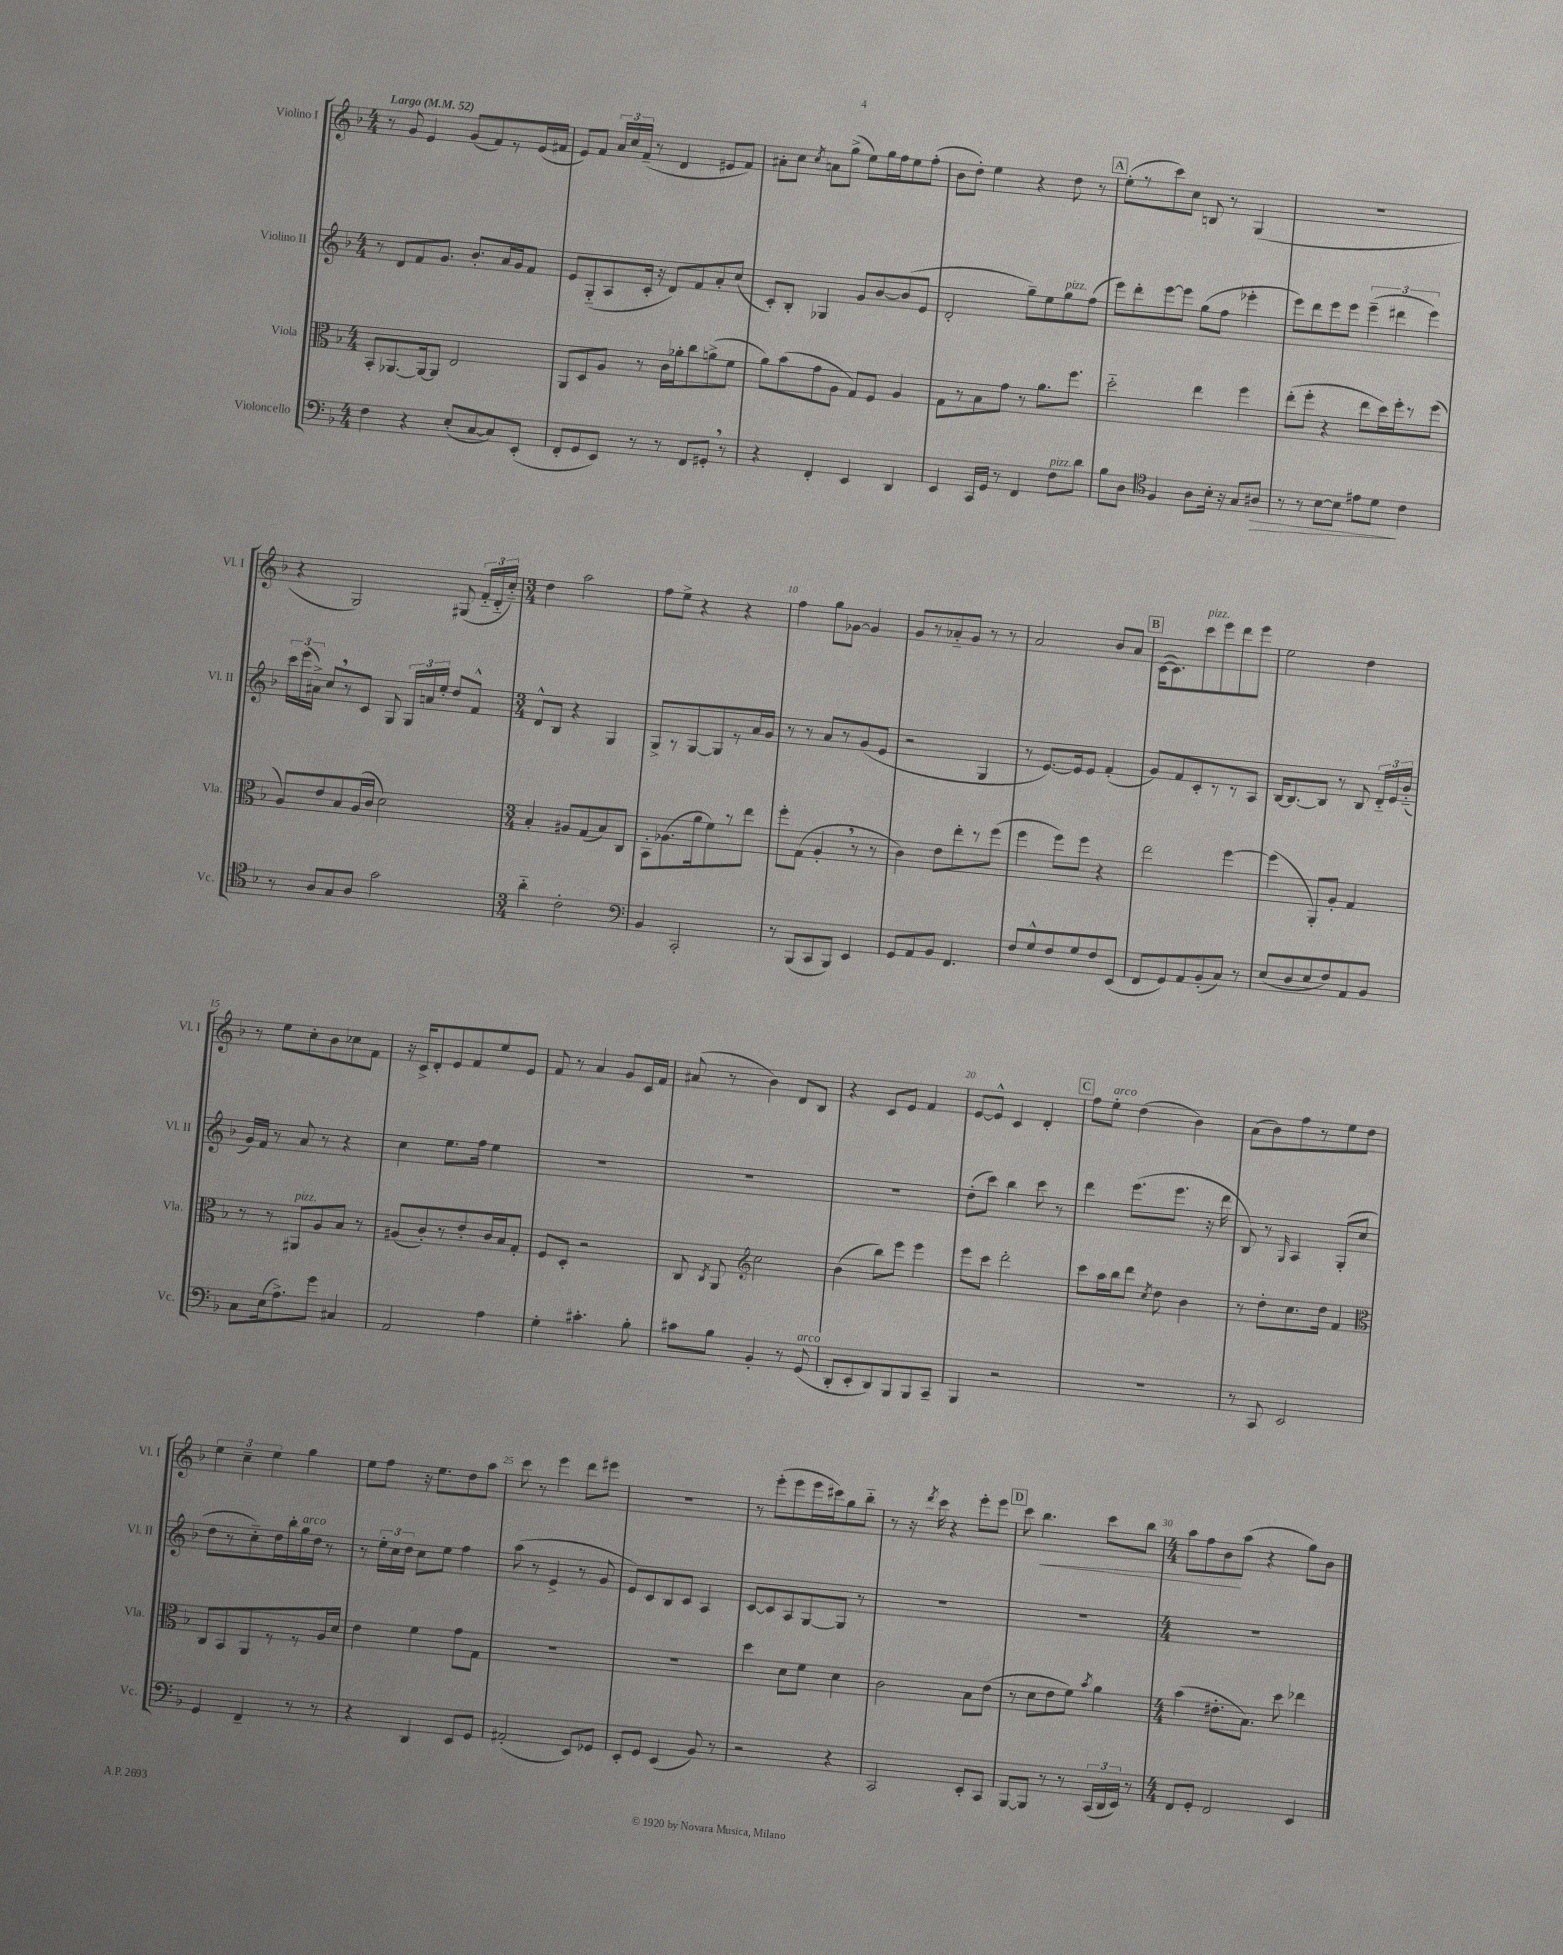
<<
\new StaffGroup <<
\new Staff = "s0" \with { instrumentName = "Violino I" shortInstrumentName = "Vl. I" } {
    \clef treble \key f \major \numericTimeSignature \time 4/4 \tempo "Largo" 4 = 52
    \autoBeamOff r8 g'8 e'4 g'8[( f'8) r8 e'16( fis'16] |
    e'8[) f'8] \tuplet 3/2 { a'16[ c''16 f'16]--( } r8 d'4 eis'8[ f'8]) |
    ais'8[-. c''8] \acciaccatura { c''8 } a'8[ g''8]->( e''8[) g''16 f''16 e''8 f''8]-.( |
    bes'8[ d''8]-.) e''4 r4 d''8 r8 |
    \mark \markup { \box "A" } e''8[-.( r8 c'''8) c''8] b8 r8 g4( |
    R1 |
    r4 g2) gis8( \tuplet 3/2 { f'16[-_ d'16-_ c''16]-_) } |
    \numericTimeSignature \time 3/4 d''4 a''2 |
    f''8[ e''8]-> r4 r4 |
    f''4 g''8[ ges'8]~ ges'4 |
    g'8[ r8 aes'8-_ g'8] r8 r8 |
    a'2 bes'8[ a'8] |
    \mark \markup { \box "B" } c'16[~( c'8.) c'''8^\markup { \italic "pizz." } e'''8 d'''8 e'''8] |
    e''2 d''4 |
    r8 e''8[ c''8-. bes'8 ces''8 f'8] |
    r16 c'16[-> d'8-. e'8 f'8 e''8 e'8] |
    f'8 r8 a'4 g'8[ c'16 f'16] |
    ais'8( r8 bes'4) d'8[ bes8] |
    r4 c'8[ e'8] f'4 |
    e'8[~ e'8]-^ c'4 d'4-. |
    \mark \markup { \box "C" } f''8[ e''8]-.^\markup { \italic "arco" } d''4( bes'4) |
    a'8[( bes'8) f''8 r8 e''8 d''8] |
    \tuplet 3/2 { e''4 c''4-- e''4 } g''4 |
    e''8[ f''8] r16 e''8.[ d''8 a''8] |
    c'''8 r8 e'''4 d'''8[ eis'''8] |
    R2. |
    r8 e'''8[-.( e'''8 e'''16 cis'''16) g''8 bes''8]-_ |
    r8 r16 \acciaccatura { d'''8 } c'''16 r4 e'''8[-. e'''8] |
    \mark \markup { \box "D" } c'''8 bes''4.\< c'''8[ bes''8] |
    \numericTimeSignature \time 4/4 a''8[ f''8 bes'8\! a''8]( r4 g''8[) bes'8] \bar "|." |
}
\new Staff = "s1" \with { instrumentName = "Violino II" shortInstrumentName = "Vl. II" } {
    \clef treble \key f \major \numericTimeSignature \time 4/4
    \autoBeamOff r8 d'8[ f'8 g'8.] bes'8.[-. a'16 g'16 f'8] |
    e'8[ g8-_( a8 c'16]-. r16 d'8[) f'8 a'8-. c''8]( |
    c'8[-.) bes8]-. ges4 g'8[ bes'8~ bes'8( e'8] |
    d'2-. g''8[--) e''8 g''8^\markup { \italic "pizz." } f''8]( |
    \mark \markup { \box "A" } e'''8[) d'''8-. e'''8~ e'''8] g''8[( f''8] ees'''4-. |
    e'''8[) d'''8 e'''8 e'''8] \tuplet 3/2 { e'''4--( dis'''4 e'''4) } |
    \tuplet 3/2 { c'''16[ e'''16( ais'16]->) } c''8[ \breathe r8 c'8] g8 \tuplet 3/2 { g16[ a'16 e''16]-. } d''8[ f'8]-^ |
    \numericTimeSignature \time 3/4 d'8[-^ bes8] r4 g4 |
    g8[-> r8 g8~ g8 r8 a'16 g'16] |
    r8 r8 a'8[ r8 g'8( e'8] |
    r2 g4 |
    r8 e'8.[~) e'16 e'8] f'4-.( |
    \mark \markup { \box "B" } g'8[) f'8 c'8-. r8 r8 a8] |
    bes16[~ bes8.~ bes8] r8 bes8 \tuplet 3/2 { d'16[-_ e'16 bes'16]-_( } |
    g'16[) f'16] r8 a'8 r8 r4 |
    c''4 e''8.[ f''16] e''4 |
    R2. |
    R2. |
    R2. |
    d''8[-.( c'''8]) bes''4 c'''8 r8 |
    \mark \markup { \box "C" } d'''4 e'''8.[( e'''8.] r16 d'''16 |
    bes8) r8 \grace { g16 } a4 g8[-.( c''8] |
    d''8[ r8 c''8-_) d''16 bes''16-. g''16^\markup { \italic "arco" } d''16] r8 |
    r8 \tuplet 3/2 { e''16[-. c''16 d''16] } c''8[ e''8] f''4 |
    a''8( r8 e'4-> r8 g'8 |
    e'8[) c'8 bes8 c'8] a4 |
    c'8[~ c'8 a8 g8~ g8] r8 |
    R2. |
    \mark \markup { \box "D" } R2. |
    \numericTimeSignature \time 4/4 R1 \bar "|." |
}
\new Staff = "s2" \with { instrumentName = "Viola" shortInstrumentName = "Vla." } {
    \clef alto \key f \major \numericTimeSignature \time 4/4
    \autoBeamOff bes,8[-. aes,8.~ aes,16~ aes,8] e2 |
    a,8[ d8 a8] r8 c'16[ aes'16-. c''8 a'8->( f'8] |
    a'8[) bes'8( g'8 a8] g8[) f8] a4 |
    g8[ r8 bes8 g'8] r8 a'8.[ f''8.] |
    \mark \markup { \box "A" } d''2-_ e''4 f''4 |
    e''8[-.( f''8]-. r4 e''8[ d''16) f''16-. r8 f''8]( |
    a8[) e'8 bes8 a16( c'16] d'2) |
    \numericTimeSignature \time 3/4 bes4-. ais8[ g8( bes8) c8] |
    bes,8[-. aes8.( a'16 f'8) r8 e''8] |
    f''8[-. g8]( a4-. \breathe r8 r8 |
    c'4) e'8[ e''8-. r8 f''8]( |
    f''4 f''8[) f''8] r4 |
    \mark \markup { \box "B" } e''2 f''4~ |
    f''4( a,8[-.) a8]-. g4 |
    r8 r8 ais,8[^\markup { \italic "pizz." } a8 bes8] r8 |
    ais8[( c'8-.) r8 e'8-. c'16 bes16 g8]-. |
    f8[ d8]-. r2 |
    c8 \acciaccatura { c8 } a,8 \clef treble c''2 |
    bes'4( bes''8[) e'''8] e'''4 |
    e'''8[ c'''8] d'''2-. |
    \mark \markup { \box "C" } c'''8[ a''16 bes''16 d'''8] \acciaccatura { c''8 } d''8 bes'4 |
    r8 d''8[-. c''8. d''16] f'4 |
    \clef alto c8[ bes,8 a,8 r8 r8 a16 d'16] |
    e'4 f'4 g'8[ g8] |
    R2. |
    R2. |
    d''4 d'8[ f'8] d'4 |
    c'2 bes8[ e'8]( |
    \mark \markup { \box "D" } r8 d'8[ e'8 f'8]) \acciaccatura { bes'8 } a'4 |
    \numericTimeSignature \time 4/4 bes'4( eis'8.[-. bes8.]) d''8 ees''4 \bar "|." |
}
\new Staff = "s3" \with { instrumentName = "Violoncello" shortInstrumentName = "Vc." } {
    \clef bass \key f \major \numericTimeSignature \time 4/4
    \autoBeamOff f4 r4 e8[-.( c8~ c8) e,8]-.( |
    f,8[-. g,8 e,8]) r8 r8 f,8[ gis,8]-. \breathe r8 |
    r4 f,4-. e,4 d,4 |
    e,4 c,16[ g,16] r8 f,4 f8[^\markup { \italic "pizz." } d'8] |
    \mark \markup { \box "A" } bes8[ d8] \clef tenor f4 a8[ bes16]-. r16 g8[ ais8]\> |
    r8 r8 bes8[~ bes8] eis'8[ d'8]\! c'4 |
    r8 a8[ g8 a8] g'2 |
    \numericTimeSignature \time 3/4 a'4-_ c'2-. |
    \clef bass bes,4 c,2-. |
    r8 bes,,8[( c,8 bes,,8]) e,4 |
    g,8[ a,8 bes,8] f,4. |
    f8[ g8-^ f8 g8 f8 e,8]( |
    \mark \markup { \box "B" } f,8[ g,8) a,8 bes,8-.( c8]) r8 |
    e8[( d8 e8 f8) a,8 bes,8] |
    c8[ e16( a8.->) g'8] cis4 |
    a,2 a4 |
    g4-. cis'4.-. bes8-. |
    cis'8[ bes8] bes,4-. r8 g,8^\markup { \italic "arco" }( |
    d,8[-. e,8-. d,8) bes,,8 bes,,8 c,8]-- |
    bes,,4 r2 |
    \mark \markup { \box "C" } R2. |
    r8 c,8 e,2 |
    g,4 f,4-- r8 r8 |
    r4 d,4 e,8[ g,8] |
    ais,2-.( e,8[) ges,8] |
    e,8[-. g,8] e,4( bes,8) r8 |
    r2 r4 |
    c,2 e,8[-. c,8] |
    \mark \markup { \box "D" } bes,,8[~ bes,,8] r8 r8 \tuplet 3/2 { c,16[( d,16 e,16]) } r8 |
    \numericTimeSignature \time 4/4 f,8[ g,8]-. f,2 e,4 \bar "|." |
}
>>
>>
\layout { \context { \Score \override BarNumber.break-visibility = ##(#f #t #t) barNumberVisibility = #(every-nth-bar-number-visible 5) } }
